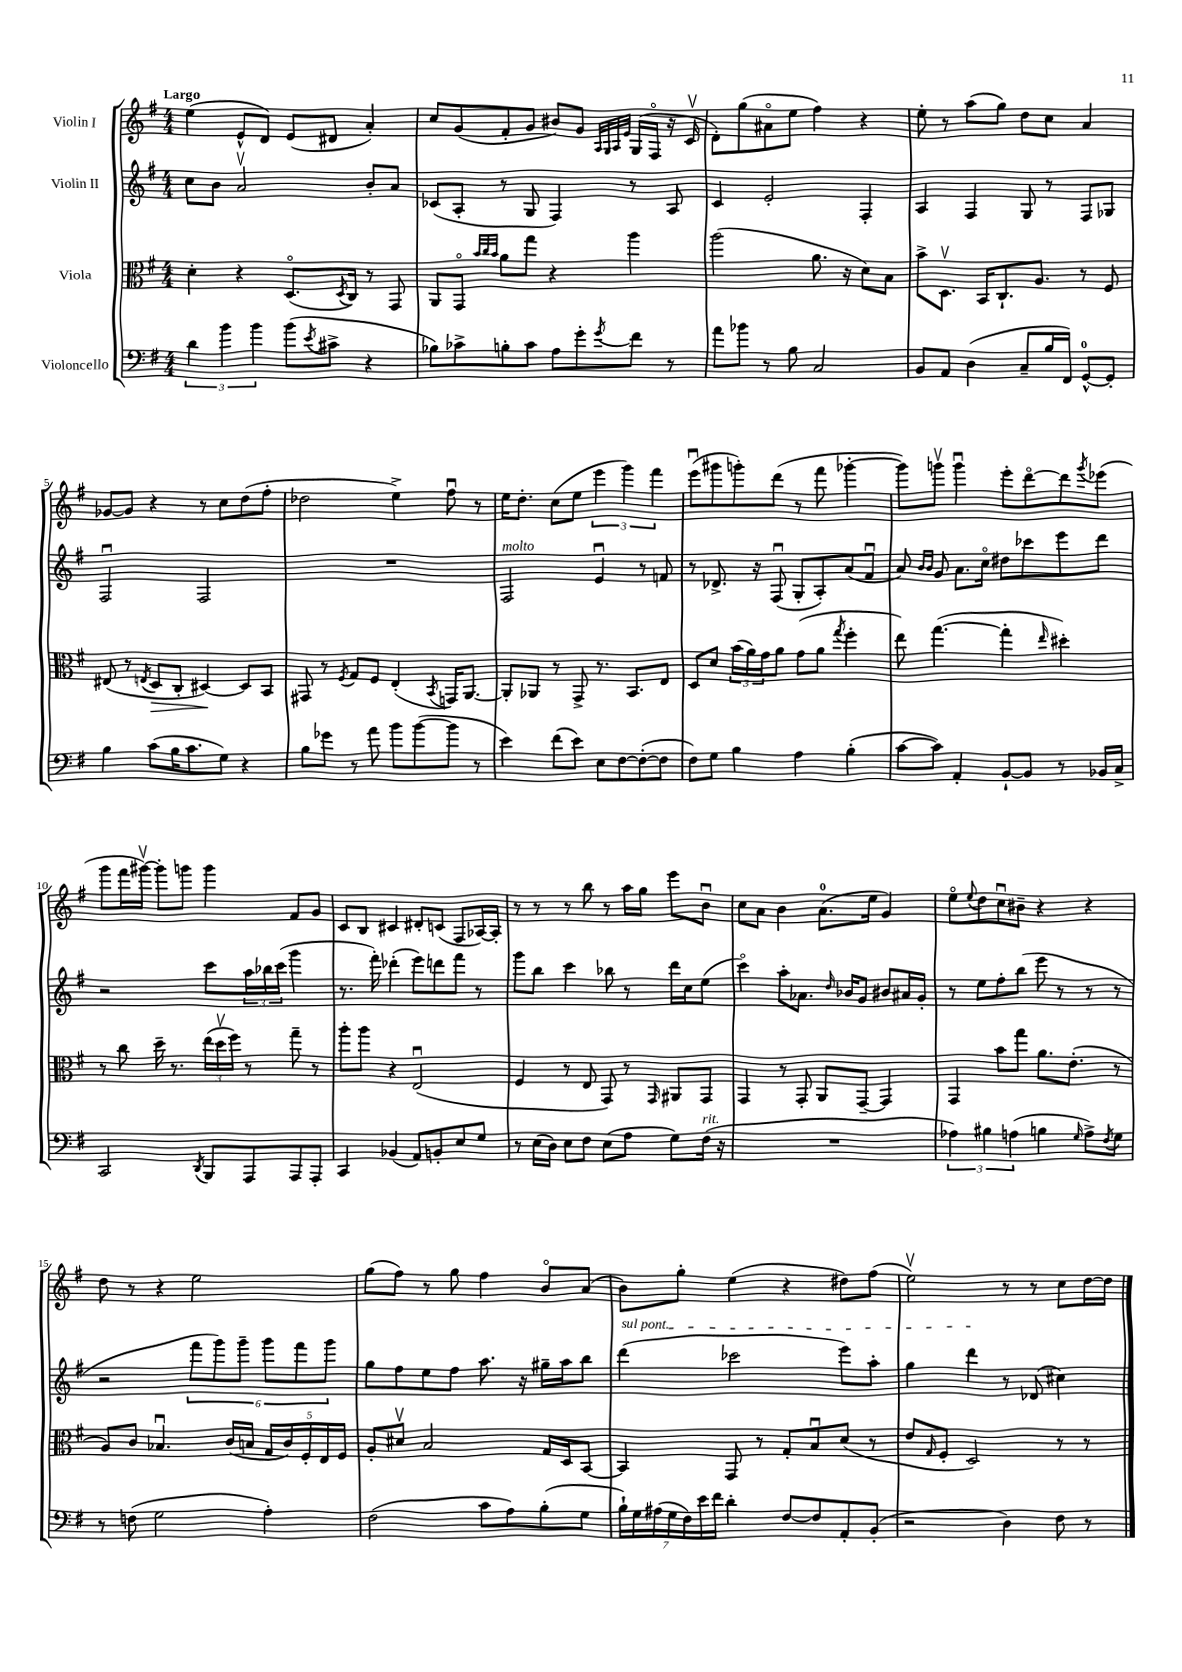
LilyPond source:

<<
\new StaffGroup <<
\new Staff = "s0" \with { instrumentName = "Violin I" } {
    \clef treble \key g \major \numericTimeSignature \time 4/4 \tempo "Largo"
    e''4( e'8-^ d'8) e'8( dis'8 a'4-.) |
    c''8 g'8( fis'8-. g'8 bis'8) g'8 \grace { a32 g32 a32 e'32 } g16( fis16\flageolet r16 c'16\upbow |
    d'8-.) g''8( ais'8\flageolet e''8 fis''4) r4 |
    e''8-. r8 a''8( g''8) d''8 c''8 a'4 |
    ges'8~ ges'8 r4 r8 c''8 d''8( fis''8-. |
    des''2 e''4->) fis''8\downbow r8 |
    e''16 d''8.-. c''8( e''8 \tuplet 3/2 { e'''4 g'''4) fis'''4 } |
    e'''8\downbow( gis'''8 g'''8-.) d'''8( r8 fis'''8 ges'''4~-. |
    ges'''8) g'''8\upbow g'''4\downbow e'''8-. d'''8~\flageolet d'''8 \acciaccatura { g'''8 } ees'''8( |
    g'''8 fis'''16 gis'''16~\upbow) gis'''8-. g'''8 g'''4 fis'8 g'8 |
    c'8 b8 cis'4 dis'8-. c'8( fis8 aes16~) aes16-. |
    r8 r8 r8 b''8 r8 a''16 g''16 e'''8 b'8\downbow |
    c''8 a'8 b'4 a'8.-0( e''16 g'4) |
    e''8\flageolet \appoggiatura { e''8 } d''8 c''8\downbow bis'8-- r4 r4 |
    d''8 r8 r4 e''2 |
    g''8( fis''8) r8 g''8 fis''4 b'8\flageolet a'8( |
    b'8) g''8-. e''4( r4 dis''8) fis''8( |
    e''2\upbow) r8 r8 c''8 d''16~ d''16 \bar "|." |
}
\new Staff = "s1" \with { instrumentName = "Violin II" } {
    \clef treble \key g \major \numericTimeSignature \time 4/4
    c''8 b'8 a'2\upbow b'8-. a'8 |
    ces'8( a8-. r8 g8 fis4) r8 a8 |
    c'4 e'2-. fis4-. |
    a4 fis4 g8 r8 fis8 ges8 |
    fis2\downbow fis2 |
    R1 |
    fis2^\markup { \italic "molto" } e'4\downbow r8 f'8 |
    r8 des'8.-> r16 fis8\downbow( g8-. a8-.) a'8( fis'8\downbow |
    a'8) \grace { b'16 b'16 } g'8 a'8. c''16\flageolet dis''8 ces'''8 e'''8 d'''8 |
    r2 c'''8 \tuplet 3/2 { a''16 bes''16 c'''16( } g'''4 |
    r8. fis'''16-.) des'''4-.( e'''8) d'''8 fis'''8 r8 |
    g'''8 b''8 c'''4 bes''8 r8 d'''16 c''16 e''8( |
    c'''4\flageolet) a''8-. aes'8. \grace { d''16 } bes'16 g'8 bis'8 ais'16 g'16-. |
    r8 e''8 fis''8-. b''8( e'''8 r8 r8 r8 |
    r2 \tuplet 6/4 { fis'''8 g'''8) g'''8-- g'''8 fis'''8 g'''8 } |
    g''8 fis''8 e''8 fis''8 a''8. r16 gis''16-- a''16 b''8 |
    \once \override TextSpanner.bound-details.left.text = \markup { \italic "sul pont." } d'''4\startTextSpan( ces'''2 e'''8) a''8-. |
    g''4 d'''4\stopTextSpan r8 des'8( cis''4) \bar "|." |
}
\new Staff = "s2" \with { instrumentName = "Viola" } {
    \clef alto \key g \major \numericTimeSignature \time 4/4
    d'4-. r4 d8.\flageolet( \acciaccatura { d8 } c16) r8 g,8 |
    a,8 g,8\flageolet \grace { b'32 c''32 b'32 } a'8 g''8 r4 a''4 |
    a''2( a'8. r16 d'8) b8 |
    b'8-> d8.\upbow b,16 c8.-! a8. r8 fis8 |
    eis8( r8 \acciaccatura { e8 } d8\> c8-. dis4~\!) dis8 b,8 |
    gis,8 r8 \acciaccatura { fis8 } g8 fis8 e4-.( \acciaccatura { b,8 } g,16) a,8.~ |
    a,8-. aes,8 r8 g,8-> r8. b,8. e8 |
    d8 d'8 \tuplet 3/2 { b'16( a'16) g'16 } a'8 g'8( a'8 \acciaccatura { g''8 } fis''4-. |
    e''8) g''4.~( g''4-. \grace { e''16 } dis''4-.) |
    r8 c''8 d''16-- r8. \tuplet 3/2 { e''16( d''16\upbow fis''16) } r8 g''8-- r8 |
    a''8-. a''8 r4 e2\downbow( |
    fis4 r8 e8 g,8) r8 \grace { g,16 } ais,8 g,8 |
    g,4 r8 g,8-. a,8 g,8~-- g,4 |
    g,4 b'8 g''8 a'8. e'8.-.( r8 |
    a8) c'8 bes4.\downbow c'16( b16 \tuplet 5/4 { g16 c'16) fis16-. e16 fis16 } |
    a8-. dis'8\upbow b2 g16 d16 b,8~ |
    b,4 g,8 r8 g8-. b8\downbow d'8( r8 |
    e'8 \grace { g16 } fis8-. d2) r8 r8 \bar "|." |
}
\new Staff = "s3" \with { instrumentName = "Violoncello" } {
    \clef bass \key g \major \numericTimeSignature \time 4/4
    \tuplet 3/2 { d'4 b'4 b'4 } b'8( \acciaccatura { e'8 } cis'8-> r4 |
    bes8) ces'8-> b8-. ces'8 a8 g'8-. \acciaccatura { g'8 } fis'8 r8 |
    a'8 bes'8 r8 b8 c2 |
    b,8 a,8 d4( c8-- b16 fis,16) g,8-0~-^ g,8-. |
    b4 c'8( b16 c'8. g8) r4 |
    b8 ges'8 r8 a'8 b'8 b'8~( b'8 r8 |
    e'4) fis'8( e'8) e8 fis8~ fis8~-.( fis8 |
    fis8) g8 b4 a4 b4-.( |
    c'8~ c'8) a,4-. b,8~-! b,8 r8 bes,16 c16-> |
    c,2 \acciaccatura { d,8 } b,,8 a,,8 a,,8 a,,8-. |
    c,4 bes,4( a,8) b,8-. e8 g8 |
    r8 e16( d16) e8 fis8 e8( a8 g8) fis16^\markup { \italic "rit." }( r16 |
    R1 |
    \tuplet 3/2 { aes4) bis4 a4( } b4 \grace { g16 } a8->) \acciaccatura { fis8 } g8 |
    r8 f8( g2 a4-.) |
    fis2( c'8 a8) b8-.( g8 |
    \tuplet 7/4 { b16-!) g16 ais16( g16 fis16) e'16 fis'16 } d'4-. fis8~ fis8 a,8-. b,8-.( |
    r2 d4) fis8 r8 \bar "|." |
}
>>
>>
